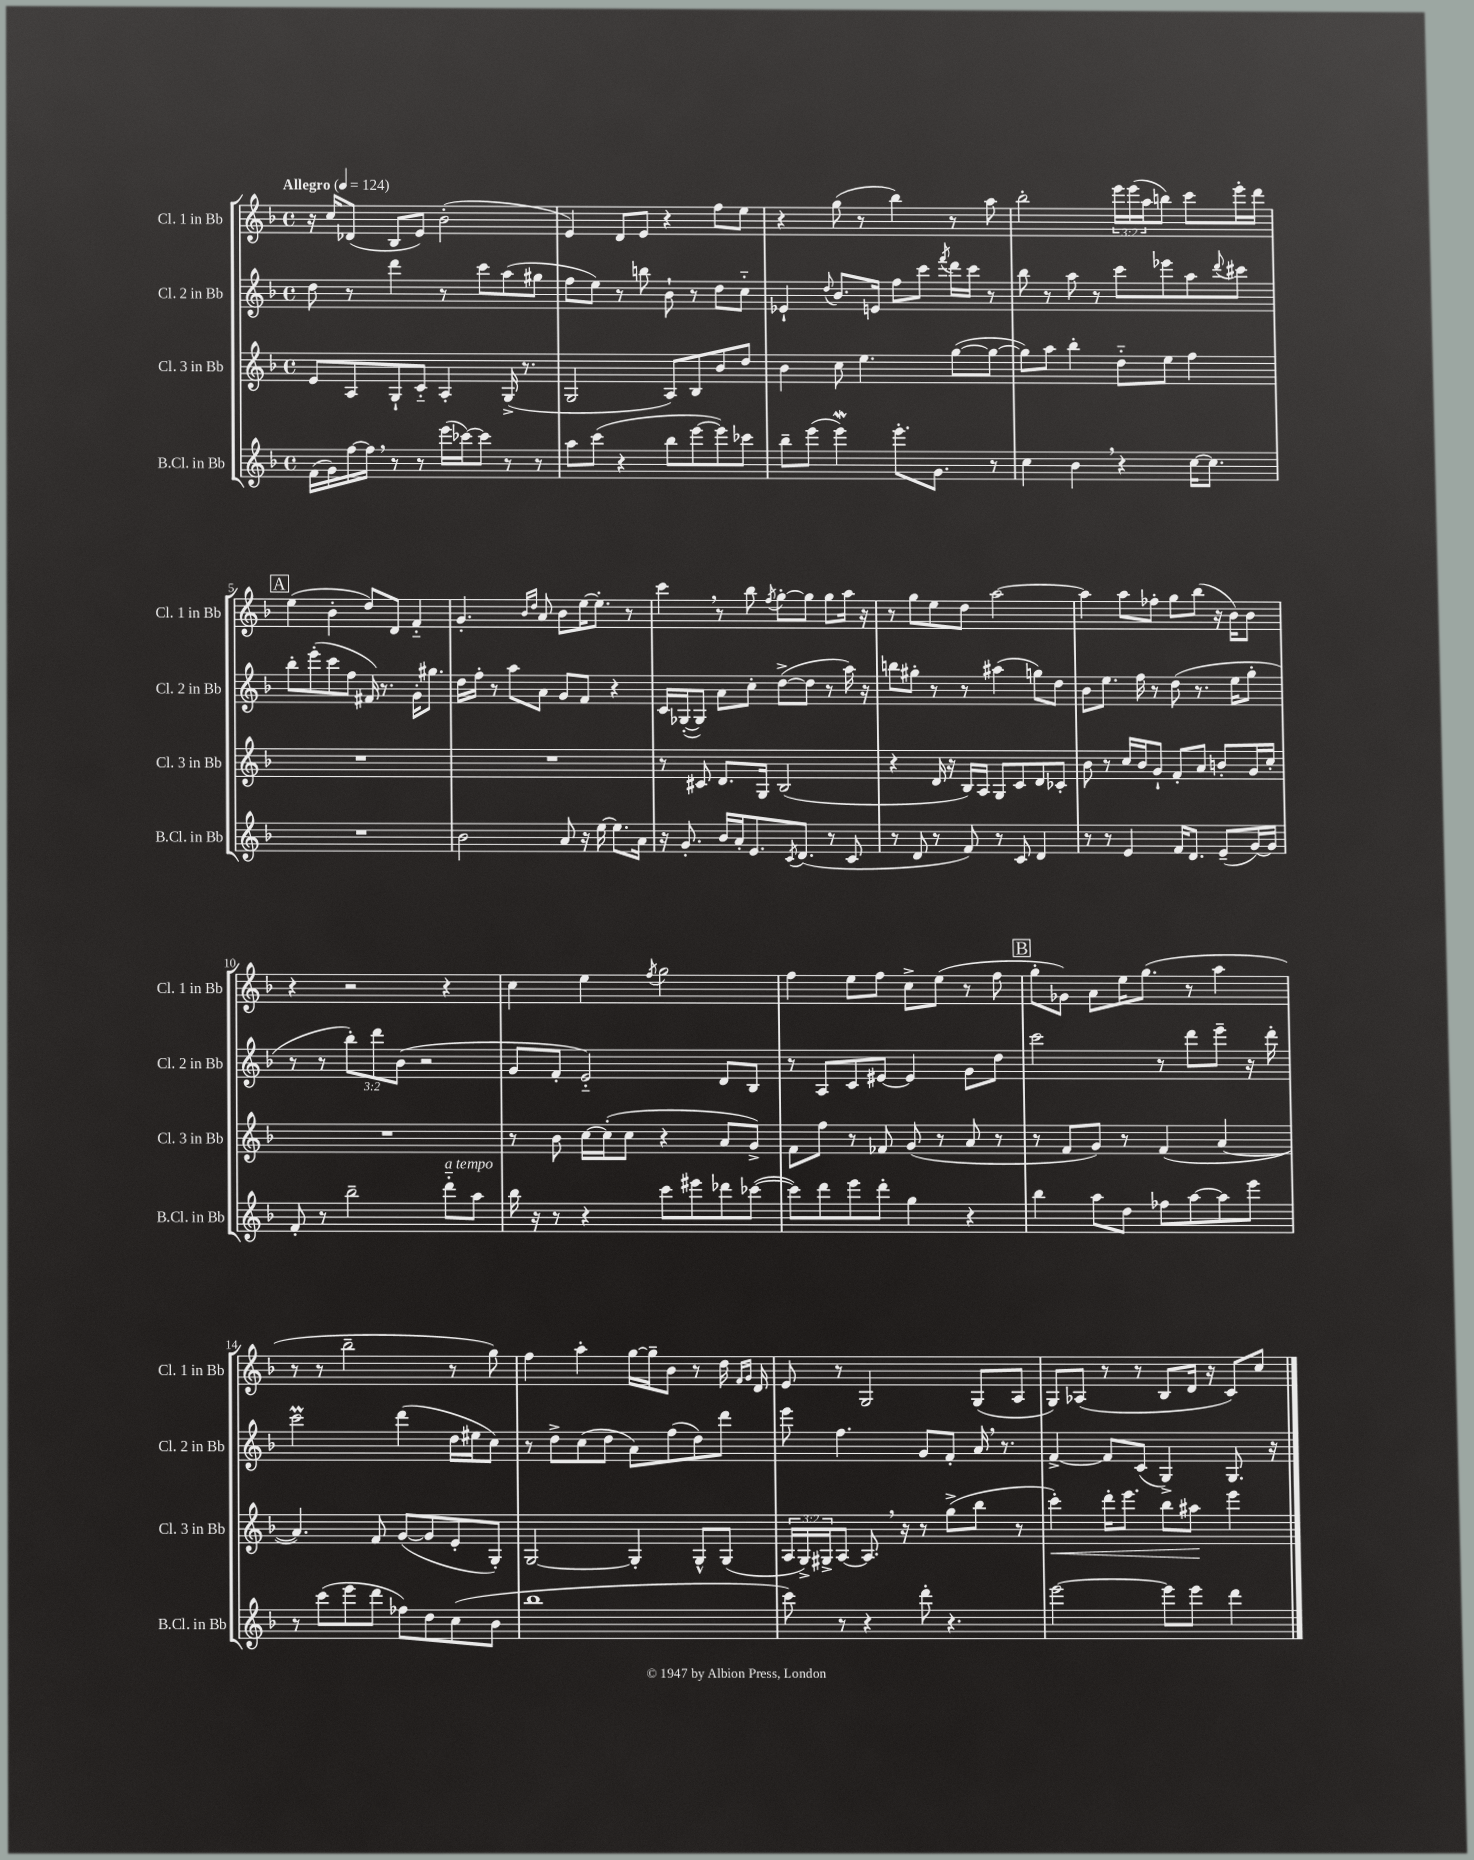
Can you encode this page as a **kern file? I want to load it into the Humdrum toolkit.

**kern	**kern	**dynam	**kern	**kern
*part4	*part3	*part3	*part2	*part1
*staff4	*staff3	*staff3	*staff2	*staff1
*I"B.Cl. in Bb	*I"Cl. 3 in Bb	*	*I"Cl. 2 in Bb	*I"Cl. 1 in Bb
*I'B.Cl. in Bb	*I'Cl. 3 in Bb	*	*I'Cl. 2 in Bb	*I'Cl. 1 in Bb
*clefG2	*clefG2	*	*clefG2	*clefG2
*k[b-]	*k[b-]	*	*k[b-]	*k[b-]
*M4/4	*M4/4	*	*M4/4	*M4/4
*met(c)	*met(c)	*	*met(c)	*met(c)
*MM124	*MM124	*	*MM124	*MM124
=1	=1	=1	=1	=1
!	!	!	!	!LO:TX:a:B:t=Allegro
(16f\LL	8e/L	.	8dd\	16r
16g\)	.	.	.	16cc/KL
[16ff\	8A/	.	8r	(8d-X/J
16ff,\JJ]	.	.	.	.
8r	8G`/	.	4ddd\	8B-/L
8r	8c/J	.	.	8e/J)
(16eee\LL	4A'/	.	8r	(2b-'\
[16ccc-X\J)	.	.	.	.
8ccc-\J]	.	.	8ccc\L	.
8r	(16G^/	.	(8aa\	.
.	8.r	.	.	.
8r	.	.	8gg#X\J	.
=2	=2	=2	=2	=2
8aa\L	2G/	.	8ff\L	4e/)
(8ccc\J	.	.	8ee\J)	.
4r	.	.	8r	8d/L
.	.	.	8bbn\	8e/J
8bb-\L	8A/L)	.	8b-`\	4r
[8eee\	8B-/	.	8r	.
8eee\])	8b-/	.	8dd\L	8ff\L
8ccc-X\J	8dd/J	.	8cc\J	8ee\J
=3	=3	=3	=3	=3
8bb-~\L	4b-\	.	4e-X`/	4r
(8eee\J	.	.	.	.
.	.	.	8qqdd/	.
4eeeW\)	8cc\	.	8.b-/L	(8gg\
.	4.ee\	.	.	8r
.	.	.	16en/Jk	.
8.eee'\L	.	.	8ff\L	4bb-\)
.	.	.	8ccc\J	.
8.g\J	.	.	.	.
.	.	.	8qfff/	.
.	([8gg\L	.	16ddd\LL	8r
.	.	.	16ccc\JJ	.
8r	8gg\J_	.	8r	8aa\
=4	=4	=4	=4	=4
4cc\	8gg\L])	.	8bb-\	2bb-'\
.	8aa\J	.	8r	.
4b-,\	4bb-'\	.	8aa\	.
.	.	.	8r	.
4r	8dd\L	.	8ccc\L	24eee\LL
.	.	.	.	(24eee\
.	.	.	.	24aa\J
.	8ee\J	.	8eee-X\	8bbn\J)
[16cc\KL	4ff\	.	8aa\	8ccc\L
8.cc\J]	.	.	.	.
.	.	.	8qqddd/	.
.	.	.	8ccc#X\J	16eee'\L
.	.	.	.	16ddd\JJ
!!LO:LB:g=z
!!LO:REH:place=s1:t=A
=5	=5	=5	=5	=5
1r	1r	.	8bb-'\L	(4ee\
.	.	.	(8eee'\	.
.	.	.	8ccc\	4b-'\
.	.	.	8ff\J	.
.	.	.	16f#X/)	8dd/L)
.	.	.	8.r	.
.	.	.	.	8d/J
.	.	.	16g'\KL	4f/
.	.	.	8.gg#X\J	.
=6	=6	=6	=6	=6
2b-\	1r	.	16dd\LL	4.g'/
.	.	.	16ff'\JJ	.
.	.	.	8r	.
.	.	.	8aa\L	.
.	.	.	.	16qqb-/LL
.	.	.	.	16qqdd/JJ
.	.	.	8a\J	8a/
8a/	.	.	8g/L	8b-\L
16r	.	.	8f/J	[16ee\K
[16ee\	.	.	.	8.ee'\J]
8.ee\L]	.	.	4r	.
.	.	.	.	8r
16a\Jk	.	.	.	.
=7	=7	=7	=7	=7
16r	8r	.	16c/LL	4ccc,\
8.g'/	.	.	([16G-X'/J	.
.	8c#X/	.	8G-/J])	.
16b-/LL	8.d/L	.	8a\L	8r
16a'/J	.	.	.	.
8.e/	.	.	8cc'\J	8bb-\
.	16G/Jk	.	.	.
.	.	.	.	8qff/
.	(2B-/	.	([8dd^\L	[8gg'\L
8qc/	.	.	.	.
(8.d/J	.	.	.	.
.	.	.	8dd\J]	8gg\J]
8r	.	.	8r	8gg\L
8c/	.	.	16aa\)	16aa\Jk
.	.	.	16r	16r
=8	=8	=8	=8	=8
8r	4r	.	8bbn\L	8r
8d/	.	.	8gg#X'\J	8gg\L
8r	16d/	.	8r	8ee\
.	16r	.	.	.
8f/)	16B-/LL)	.	8r	8dd\J
.	16A/JJ	.	.	.
8r	8G/L	.	(4aa#X\	[2aa\
8c/	8c/	.	.	.
4d/	8d/	.	8ggn\L)	.
.	8c-X'/J	.	8dd\J	.
=9	=9	=9	=9	=9
8r	8b-\	.	8b-\L	4aa\]
8r	8r	.	8.ee\J	.
4e/	16cc/LL	.	.	8aa\L
.	16b-/J	.	16ff\	.
.	8g`/J	.	8r	8ff-X'\J
16f/KL	8f'/L	.	(8dd\	8gg\L
8.d/J	.	.	.	.
.	8a/J	.	8.r	(8bb-\J
(8e~/L	8bn'/L	.	.	16r
.	.	.	16ee\KL	16b-\KL)
[16g/L)	16g/L	.	8gg'\J	8b-\J
16g/JJ]	16cc'/JJ	.	.	.
!!LO:LB:g=z
=10	=10	=10	=10	=10
8f'/	1r	.	8r	4r
8r	.	.	8r	.
2bb-~\	.	.	12bb-'\L)	2r
.	.	.	12ddd\	.
.	.	.	(12b-\J	.
.	.	.	2r	.
!LO:TX:a:i:t=a tempo	!	!	!	!
8ddd\L	.	.	.	4r
8aa\J	.	.	.	.
=11	=11	=11	=11	=11
16bb-\	8r	.	8g/L	4cc\
16r	.	.	.	.
8r	8b-\	.	8f'/J	.
4r	[16cc\LL	.	2e/)	4ee\
.	(16cc'\J]	.	.	.
.	8cc\J	.	.	.
.	.	.	.	8qff/
8ccc\L	4r	.	.	2gg\
8eee#X\	.	.	.	.
8ddd-X\	8a/L	.	8d/L	.
([8ccc-X\J	8g^/J)	.	8B-/J	.
=12	=12	=12	=12	=12
8ccc-\L])	8f\L	.	8r	4ff\
8ddd\	8ff\J	.	8A/L	.
8eee\	8r	.	8c/	8ee\L
8ddd'\J	8f-X/	.	[8e#X/J	8ff\J
4gg\	(8g/	.	4e#/]	8cc^\L
.	8r	.	.	(8ee\J
4r	8a/	.	8g\L	8r
.	8r	.	8dd\J	8ff\
!!LO:REH:place=s1:t=B
=13	=13	=13	=13	=13
4bb-\	8r	.	2ccc\	8gg'\L
.	8f/L	.	.	8g-X\J)
8aa\L	8g/J)	.	.	8a\L
8dd\J	8r	.	.	16ee\K
.	.	.	.	(8.gg\J
8ff-X\L	(4f/	.	8r	.
[8aa\	.	.	8ddd\L	8r
8aa\]	[4a/	.	8eee~\J	4aa\
8eee\J	.	.	16r	.
.	.	.	16ddd'\	.
!!LO:LB:g=z
=14	=14	=14	=14	=14
8r	4.a/])	.	2cccM\	8r
(8ccc\L	.	.	.	8r
8eee\	.	.	.	2bb-~\
8ddd\J	8f/	.	.	.
8ff-X\L)	([8g/L	.	(4ddd\	.
8dd\	8g/]	.	.	.
(8cc\	8e'/	.	16dd\LL	8r
.	.	.	16ee#X\J	.
8b-\J	8G'/J)	.	8cc\J)	8gg\)
=15	=15	=15	=15	=15
1bb-	[2G/	.	8r	4ff\
.	.	.	8dd^\L	.
.	.	.	(8cc\	4aa'\
.	.	.	8dd\J	.
.	4G'/]	.	8a\L)	[16gg\LL
.	.	.	.	16gg~\J]
.	.	.	(8ff\	8b-\J
.	8G^^/L	.	8dd\)	8r
.	(8G/J	.	8ddd\J	16dd\
.	.	.	.	16qqf/LL
.	.	.	.	16qqg/JJ
.	.	.	.	16d/
=16	=16	=16	=16	=16
8ccc\)	24A/LL	.	8eee\	8e/
.	24G^/)	.	.	.
.	24G#X^/J	.	.	.
8r	[8A/J	.	4.ff\	8r
4r	8.A,/]	.	.	2G/
.	16r	.	.	.
8ddd'\	8r	.	8g/L	.
4.r	(8gg^\L	.	8f'/J	.
.	8bb-\J	.	16a,/	(8G/L
.	.	.	8.r	.
.	8r	.	.	8A/J
=17	=17	=17	=17	=17
!	!	!LO:HP:b	!	!
[2eee\	4ccc'\)	<	[4f^/	8G/L)
.	.	.	.	(8A-X/J
.	16ddd'\KL	.	8f/L]	8r
.	8.eee\J	.	.	.
.	.	.	(8c/J	8r
8eee\L]	8bb-\L	.	4G^/)	8B-/L
8eee\J	8aa#X\J	.	.	16d/Jk
.	.	.	.	16r
4ddd\	4eee\	[	8.G/	8c/L)
.	.	.	.	8cc/J
.	.	.	16r	.
==	==	==	==	==
*-	*-	*-	*-	*-
